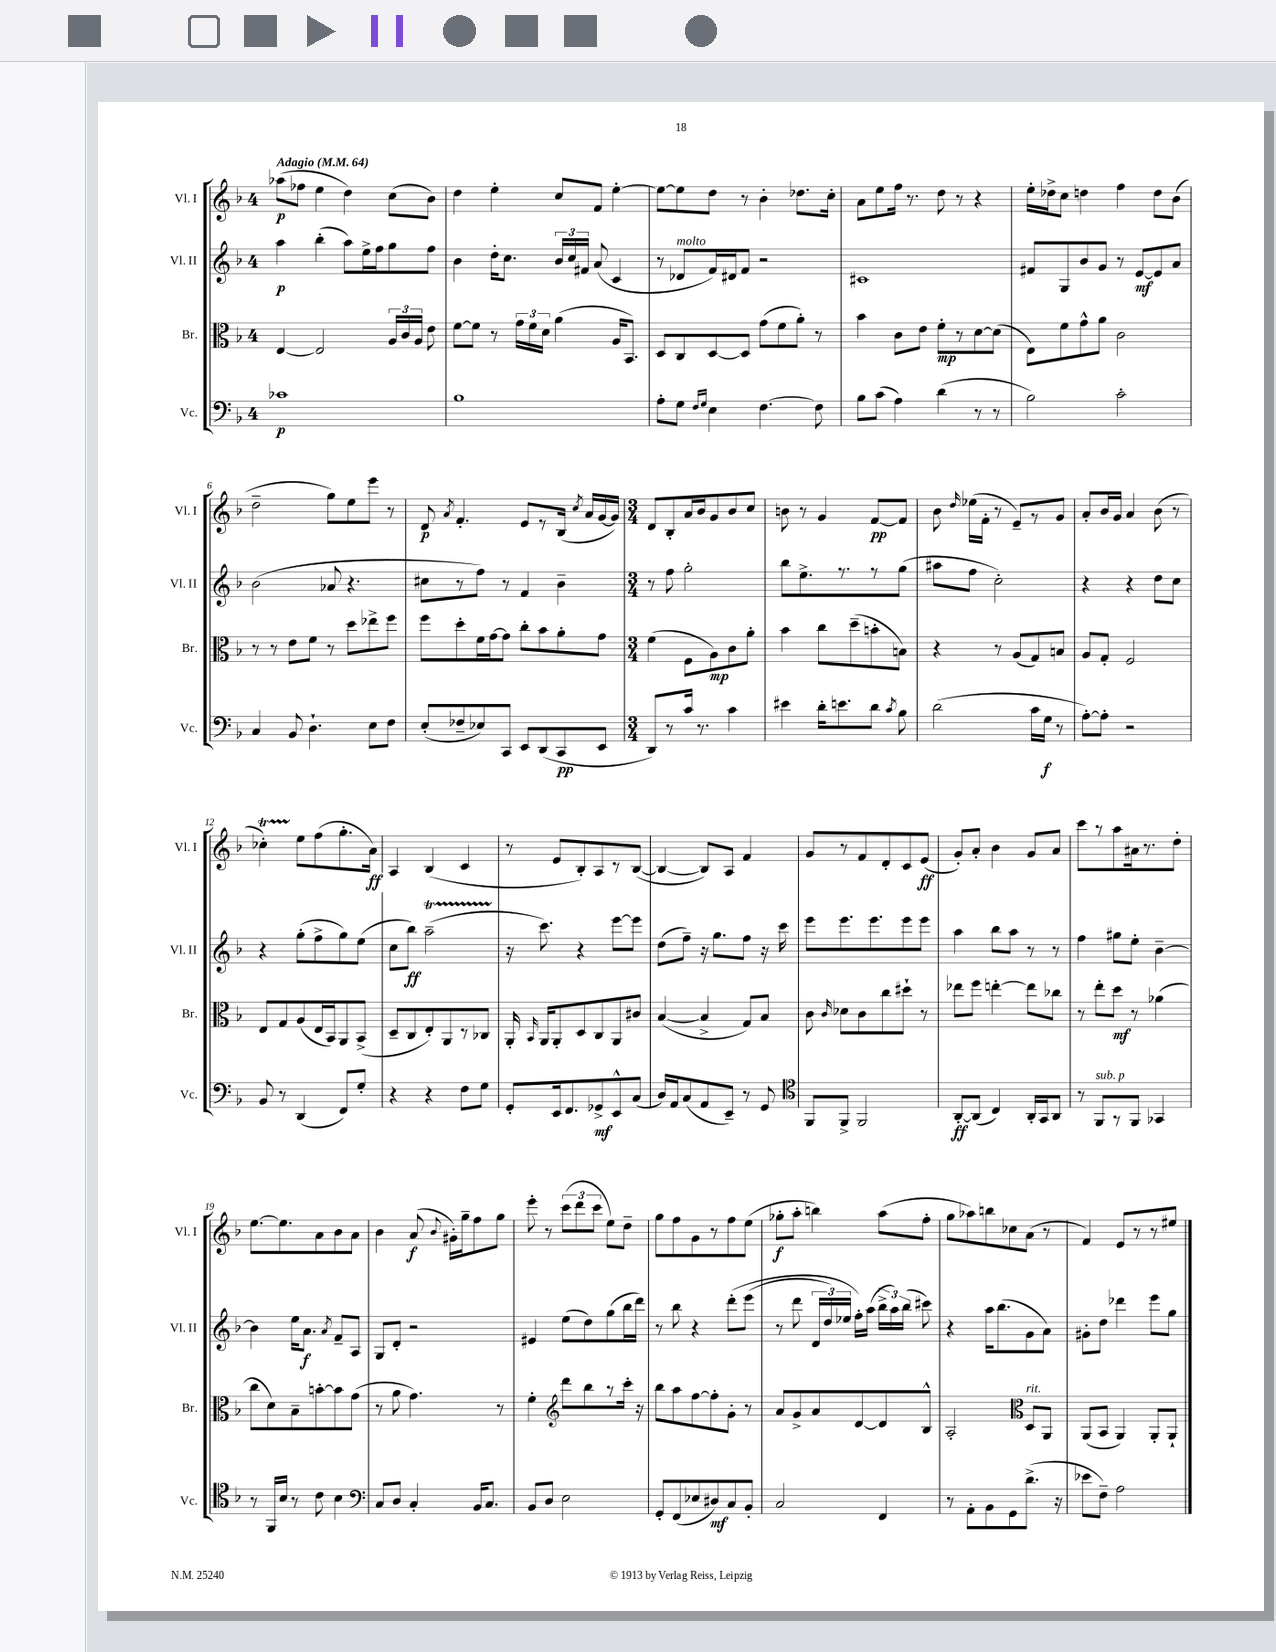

**kern	**kern	**kern	**kern
*staff4	*staff3	*staff2	*staff1
*clefF4	*clefC3	*clefG2	*clefG2
*k[b-]	*k[b-]	*k[b-]	*k[b-]
*M4/4	*M4/4	*M4/4	*M4/4
*MM64	*MM64	*MM64	*MM64
1c-	[4E/	4aa\	(8aa-\L
.	.	.	8ff-\J
.	2E/]	(4bb-'\	4ee\
.	.	8aa\L)	4dd\)
.	.	16ee^\L	.
.	.	16ff\J	.
.	24A/LL	8gg\	(8cc\L
.	24c/	.	.
.	24A/JJ	.	.
.	8e\	8ff\J	8b-\J)
=	=	=	=
1B-	[8f\L	4b-\	4dd\
.	8f\]J	.	.
.	8r	16dd'\LK	4ee'\
.	.	8.cc\J	.
.	24g\LL	.	.
.	24f\	.	.
.	24d\JJ	.	.
.	(4a\	24b-/LL	8cc/L
.	.	24cc/	.
.	.	24f#/JJ	.
.	.	(8a/	8f/J
.	16A/LK	4c/	[4ee'\
.	8.BB-/J)	.	.
=	=	=	=
8A'\L	8D/L	8r	8ee\_L
8G\J	8C/	8d-/L	8ee\]
16qqF/LL	.	.	.
16qqG/JJ	.	.	.
4E\	[8D/	16f/L)	8dd\J
.	.	16d#/J	.
.	8D/]J	8f/J	8r
[4.F\	(8g\L	2r	4b-'\
.	8f\	.	.
.	8a'\J)	.	8.dd-\L
8F\]	8r	.	.
.	.	.	16cc'\Jk
=	=	=	=
8B-\L	4b-\	1c#	8a\L
(8c\J	.	.	8ee\
4A\)	8c\L	.	16ff\Jk
.	.	.	8.r
.	8e\J	.	.
(4d\	8f'\L	.	8dd\
.	8r	.	8r
8r	[8d\	.	4r
8r	(8d\]J	.	.
=	=	=	=
2B-\)	8E\L)	8f#/L	16ee'\LL
.	.	.	16dd-^\J
.	8f\	8G/	8cc\J
.	8g^^\	8b-/	4dd\
.	8a\J	8g/J	.
2c'\	2c\	8r	4ff\
.	.	[8e/L	.
.	.	8e/]	8dd\L
.	.	8a/J	(8b-\J
=	=	=	=
4C/	8r	(2b-\	2dd~\
.	8r	.	.
8BB-/	8e\L	.	.
4.D`\	8f\J	.	.
.	8r	8a-/	8gg\L)
.	8dd\L	4.r	8ee\
8E\L	8ee-^\	.	8eee\J
8F\J	8ff\J	.	8r
=	=	=	=
(8E'/L	8ff\L	8cc#\L	8d/
.	.	.	8qa/
8F-~/	8dd'\	8r	4.f'/
8E-/)	16f\L	8ff\J)	.
.	[16g\J	.	.
8CC/J	8g\]J	8r	.
8EE/L	8cc'\L	4f/	8e/L
(8DD/	8b-\	.	8r
8CC/	8a'\	4b-~\	(16B-/Jk
.	.	.	8qcc/
.	.	.	16a/LL
8EE/J	8g\J	.	[16g/
.	.	.	16g/]JJ)
=	=	=	=
*M3/4	*M3/4	*M3/4	*M3/4
8DD/L)	(4f\	8r	8d/L
8r	.	8ff\	8B-'/
16c/Jk	8F\L	2gg'\	16a/L
8.r	.	.	16b-/J
.	8A\)	.	8g/
4c\	8c\	.	8b-/
.	8a'\J	.	8cc/J
=	=	=	=
4e#\	4b-\	8bb-\L	8b\
.	.	8.ee^\	8r
16d'\LK	8cc\L	.	4g/
8.e\	.	8.r	.
.	(8dd~\	.	.
8d\J	8b'\	8r	[8f/L
8qc/	.	.	.
8B-\	8B\J)	(8gg\J	8f/]J
=	=	=	=
(2d\	4r	8aa#\L	8b-\
.	.	.	16qqdd/
.	.	8ff\J	(16ee-\LL
.	.	.	16f'\JJ
.	8r	2cc'\)	8r
.	(8A/L	.	8e~/L)
16c\LL	8G/)	.	8r
16G\JJ	.	.	.
8r	8B/J	.	8g/J
=	=	=	=
[8A'\L)	8A/L	4r	8a'/L
8A'\]J	8G'/J	.	16b-/L
.	.	.	16g/JJ
2r	2F/	4r	4a/
.	.	8dd\L	(8b-\
.	.	8cc\J	8r
=	=	=	=
8BB-/	8E/L	4r	4cc-'\)
8r	8G/	.	.
(4DD/	(8A/	(8gg'\L	8ee\L
.	16E/L	8ff^\	(8ff\
.	16BB-/J)	.	.
8FF/L)	8AA/	8gg\)	8.gg'\
8G'/J	(8BB-^/J	(8ee\J	.
.	.	.	16a\Jk)
=	=	=	=
4r	8D~/L	8cc\L	4A/
.	8C/	8bb-\J)	.
4r	8E'/)	(2aa~\	(4B-/
.	8AA/	.	.
8F\L	8r	.	4c/
8G\J	8C-/J	.	.
=	=	=	=
8GG'/L	16AA'/	16r	8r
.	16qqBB-/	.	.
.	16AA/LK	8.ccc\)	.
16EE/k	8AA'/	.	8e/L
8.FF/	.	.	.
.	8D/	4r	8B-'/)
8GG-^/	8C/	.	8A/
8EE^^/	8AA/	[8eee\L	8r
(8C/J	8c#/J	8eee\]J	([8B-/J
=	=	=	=
16D/LL)	([4B-/	(8dd\L	4B-/_
16AA/J	.	.	.
(8C/	.	8ff~\J)	.
8AA/	4B-^/]	16r	8B-/]L)
.	.	8.gg\L	.
8EE~/J)	.	.	8A/J
8r	8G/L)	8ff\J	4f/
8GG/	8B-/J	16r	.
.	.	16ccc\	.
=	=	=	=
*clefC4	*	*	*
8FF/L	8c\	8eee\L	8g/L
.	16qqc/	.	.
8FF^/J	8d-\L	8.eee\	8r
2FF/	8c\	.	8f/
.	.	8.eee\	.
.	8cc\	.	8d'/
.	8dd#`\J	8eee\	8c/
.	8r	8eee\J	(8e/J
=	=	=	=
[8AA'/L	8ee-\L	4aa\	8g'/L)
(8AA/]J	8ff\J	.	8a'/J
4C/)	[4ee'\	8bb-\L	4b-\
.	.	8aa\J	.
16AA'/LL	8ee\]L	8r	8g/L
16GG/J	.	.	.
8AA/J	8cc-\J	8r	8a/J
=	=	=	=
8r	8r	4ff\	8ccc\L
8FF/L	8ee'\L	.	8r
8r	8dd\J	8gg#\L	8aa\
8FF/J	8r	8ee'\J	16a#\k
.	.	.	8.r
4GG-/	(4a-\	[4b-~\	.
.	.	.	8dd'\J
=	=	=	=
8r	8cc\L	4b-\]	[8.ee\L
16FF/LL	8d\)	.	.
16B-/JJ	.	.	8.ee\]
8r	8B-~\	16ee\LK	.
.	.	8.a\J	.
8c\	[8b'\	.	8a\
.	.	8qa/	.
4B-\	8b\]	8f~/L	8b-\
.	(8g\J	8A/J	8a\J
=	=	=	=
*clefF4	*	*	*
8C/L	8r	8G/L	4b-\
8D/J	8a\	8d'/J	.
4C'/	4.g\)	2r	(8a/
.	.	.	8qqb-/
.	.	.	16g#'\LL)
.	.	.	16gg~\J
16BB-/LK	.	.	8ff\
8.C/J	.	.	.
.	8r	.	8gg\J
=	=	=	=
8BB-/L	4f'\	4e#/	8eee'\
8D/J	.	.	8r
*	*clefG2	*	*
2E\	8ddd\L	(8ee\L	(12ccc\L
.	.	.	12ddd\
.	8bb-\	8dd\)	.
.	.	.	12ccc\J
.	8r	(8gg\	8ee\L)
.	16ccc'\Jk	16bb-\L	8dd~\J
.	16r	16ddd\JJ)	.
=	=	=	=
8GG'/L	8bb-\L	8r	8gg\L
(8FF/	8aa\	8bb-\	8ff\
8E-/	[8ff\	4r	8g\
8D#/)	8ff'\]	.	8r
8C/	8g'\J	&(8ddd'\L	8ff\
8BB-'/J	8r	(8eee\J	(8ee\J
=	=	=	=
2C/	8a/L	8r	8gg-'\L
.	8g^/	8ddd\	8aa'\J
.	8a/	24d/LL	4bb\)
.	.	24dd/)	.
.	.	24ee-/JJ	.
.	[8d/	16ff'\LL&)	.
.	.	(16aa\JJ	.
4FF/	8d/]	24bb-^\LL	(8aa\L
.	.	24aa\)	.
.	.	(24bb-\JJ	.
.	8B-^^/J	8ccc#\)	8ff'\J
=	=	=	=
8r	2A'/	4r	8gg\L
8AA'\L	.	.	8aa-\)
8BB-\	.	16aa\LK	8bb\
.	.	(8.bb-\	.
8GG\	.	.	8cc-\
*	*clefC3	*	*
(8.d^\J	8D/L	8g\	(8a\J
.	8AA/J	8a\J)	8r
16r	.	.	.
=	=	=	=
8e-\L	(8AA/L	8g#'\L	4f/)
8F~\J)	8BB-/J	8dd\J	.
2A\	4AA/)	4ddd-\	8e/L
.	.	.	8r
.	8AA'/L	8eee\L	8r
.	8AA`/J	8gg\J	8ee#/J
==	==	==	==
*-	*-	*-	*-
